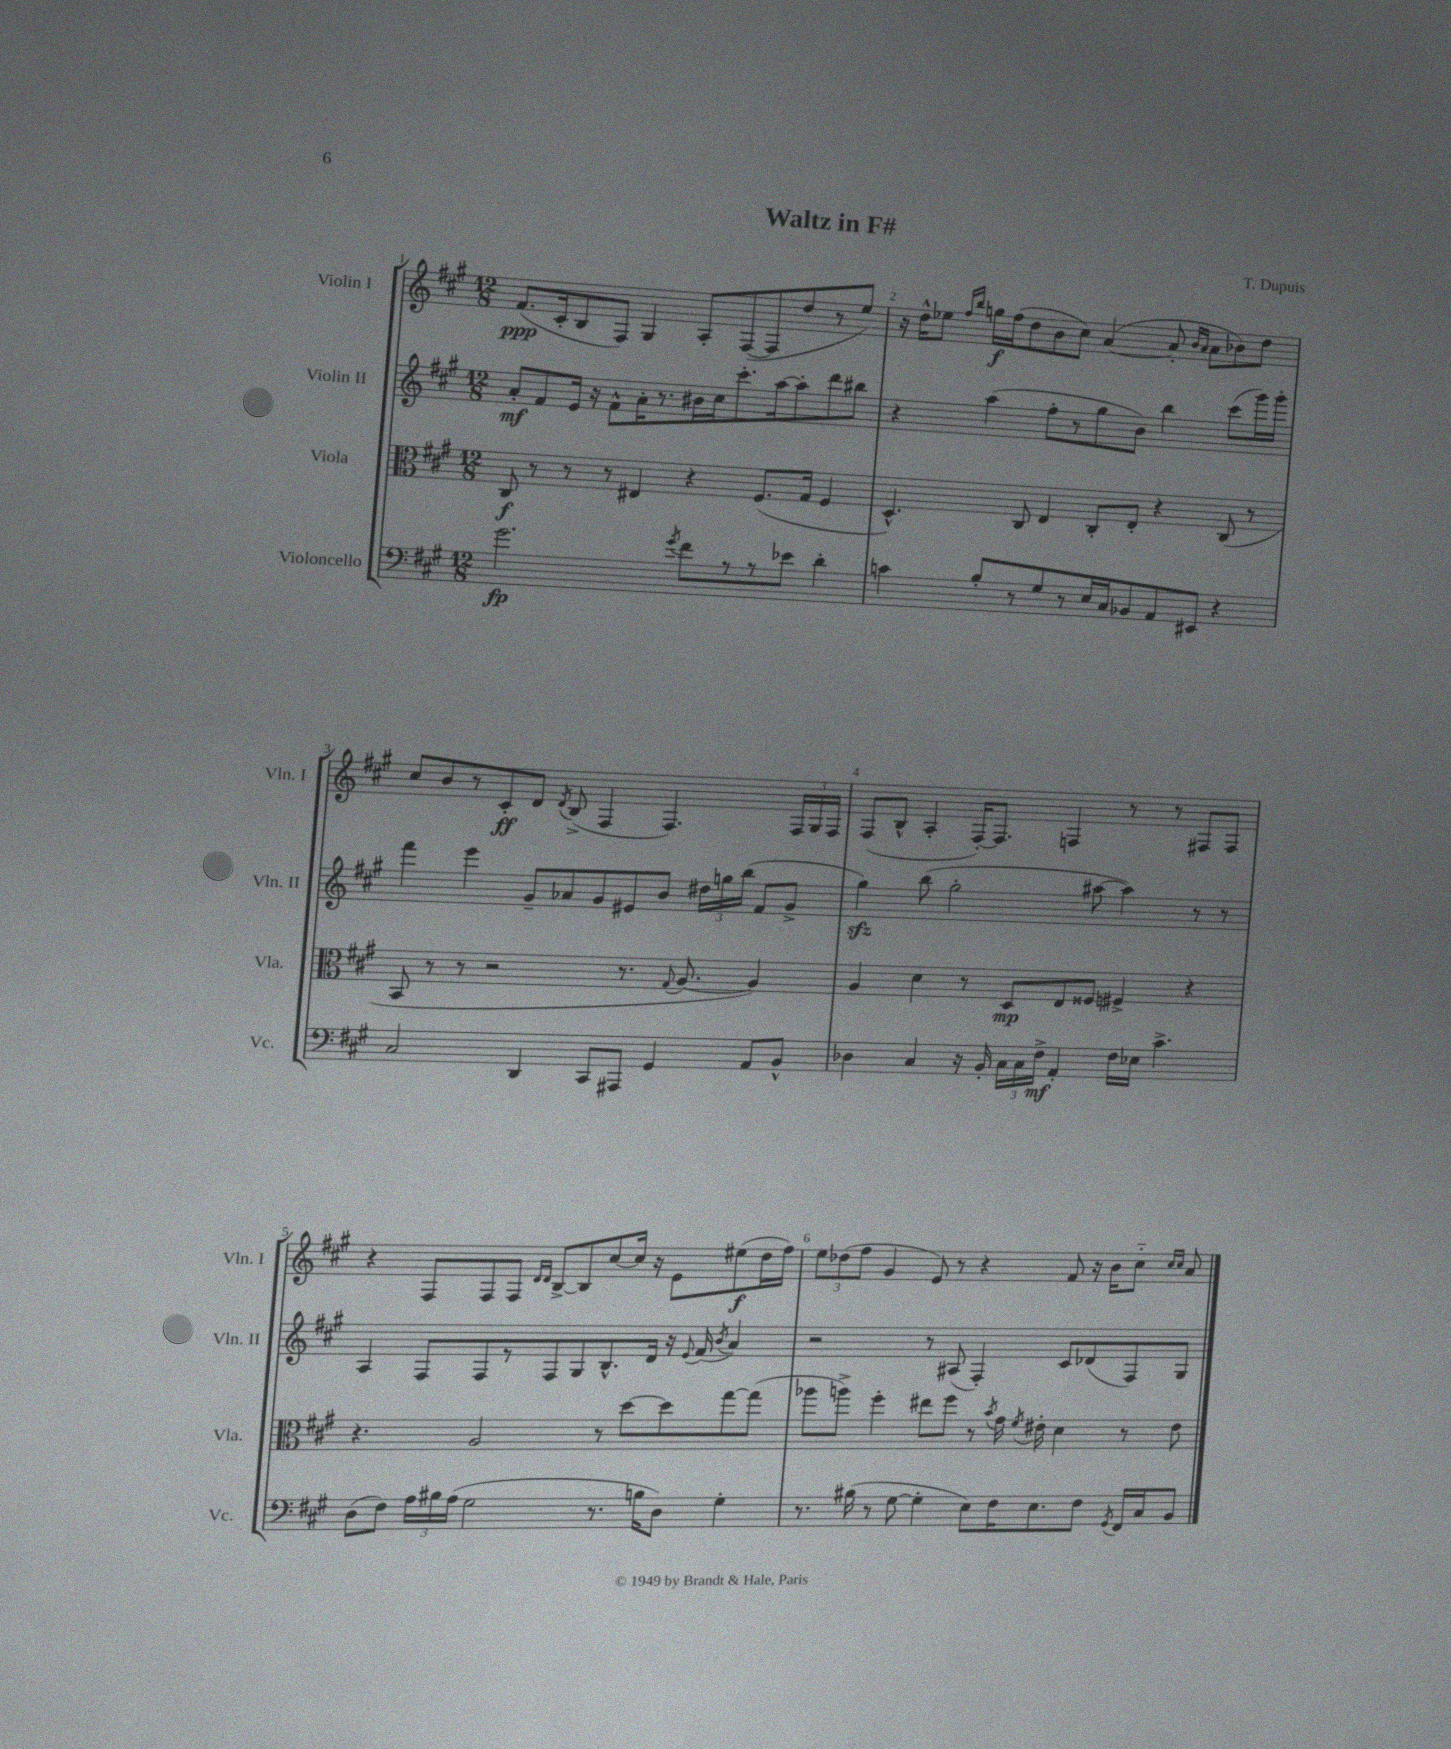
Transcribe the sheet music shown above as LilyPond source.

\header { title = "Waltz in F#" composer = "T. Dupuis" }
<<
\new StaffGroup <<
\new Staff = "s0" \with { instrumentName = "Violin I" shortInstrumentName = "Vln. I" } {
    \clef treble \key a \major \numericTimeSignature \time 12/8
    \autoBeamOff fis'8.[\ppp( cis'16-. b8 fis8]) gis4 a8[-. fis8~( fis8 d''8 r8 e''8]) |
    r16 d''16[-^ ees''8] \grace { fis''16[ b''16] } g''16[\f fis''16( d''8 b'8 cis''8]) a'4~( a'8-. \grace { b'16[ a'16] } a'8[ bes'8) d''8] |
    cis''8[ b'8 r8 cis'8-.\ff d'8] \acciaccatura { d'8 } b8->( fis4 fis4.) \tuplet 3/2 { fis16[ gis16 fis16] } |
    fis8[( b8]-^ a4-. fis16[~-.) fis8.] f4 r8 r8 fis8[ fis8] |
    r4 fis8[ fis8 fis8] \grace { d'16[ d'16] } b8[~-> b8 cis''8~ cis''16] r16 e'8[ eis''8\f( d''16 fis''16]) |
    \tuplet 3/2 { e''8[ des''8( fis''8] } gis'4 e'8) r8 r4 fis'8 r16 b'16[ cis''8]-_ \grace { cis''16[ cis''16] } a'8 \bar "|." |
}
\new Staff = "s1" \with { instrumentName = "Violin II" shortInstrumentName = "Vln. II" } {
    \clef treble \key a \major \numericTimeSignature \time 12/8
    \autoBeamOff a'8[-.\mf fis'8 e'16] r16 fis'8[-^ a'16-. r8. bis'16 cis''16 cis'''8.-. a''16~ a''8-. d'''8 bis''8] |
    r4 a''4( fis''8[-. r8 gis''8 b'8]) b''4 cis'''8[( gis'''16) gis'''16]-. |
    fis'''4 e'''4 gis'8[-- aes'8 gis'8 eis'8 b'8] \tuplet 3/2 { dis''16[ g''16 b''16]( } fis'8[ gis'8]-> |
    gis''4\sfz) b''8( gis''2-. ais''8~ ais''4) r8 r8 |
    a4 fis8[ fis8 r8 fis8 gis8 b8.-^ d'16] r16 \appoggiatura { e'8 } fis'16( \acciaccatura { b'8 } a'4) |
    r2 r8 ais8( fis4-.) cis'8[ des'8( fis8) gis8] \bar "|." |
}
\new Staff = "s2" \with { instrumentName = "Viola" shortInstrumentName = "Vla." } {
    \clef alto \key a \major \numericTimeSignature \time 12/8
    \autoBeamOff cis8\f r8 r8 r8 eis4 r4 fis8.[( gis16] fis4 |
    d4.-^) cis8 e4 cis8[-. e8]-. r4 cis8( r8 |
    b,8 r8 r8 r2 r8. \appoggiatura { gis8 } a8.~ a4) |
    a4 d'4 r8 d8[\mp e8 fisis8] fis4-> r4 |
    r4. a2 r8 d''8[~ d''8 gis''8~ gis''8]( |
    aes''8[ a''8]->) fis''4-. eis''8[ fis''8] r8 \acciaccatura { b'8 } gis'16 \acciaccatura { fis'8 } eis'16-. d'4 r8 eis'8 \bar "|." |
}
\new Staff = "s3" \with { instrumentName = "Violoncello" shortInstrumentName = "Vc." } {
    \clef bass \key a \major \numericTimeSignature \time 12/8
    \autoBeamOff gis'2.\fp \acciaccatura { gis'8 } fis'8[ r8 r8 ees'8] d'4-. |
    c'4 b8[-. r8 gis8 r8 e16 cis16 bes,8 a,8 eis,8] r4 |
    cis2 d,4 cis,8[ ais,,8] gis,4 a,8[ b,8]-^ |
    des4 cis4 r16 b,16-. \tuplet 3/2 { cis16[ cis16 fis16]->\mf } a,4-. fis16[ ees16] cis'4.-> |
    d8[( fis8]) \tuplet 3/2 { a16[ bis16 a16]( } gis2 r8. b16[ d8]) gis4-. |
    r8. bis16( r8 gis8~ gis4-. e8[) fis16 e8. fis8] \acciaccatura { gis,8 } fis,16[ cis16 b,8] \bar "|." |
}
>>
>>
\layout { \context { \Score \override BarNumber.break-visibility = ##(#f #t #t) barNumberVisibility = #all-bar-numbers-visible } }
